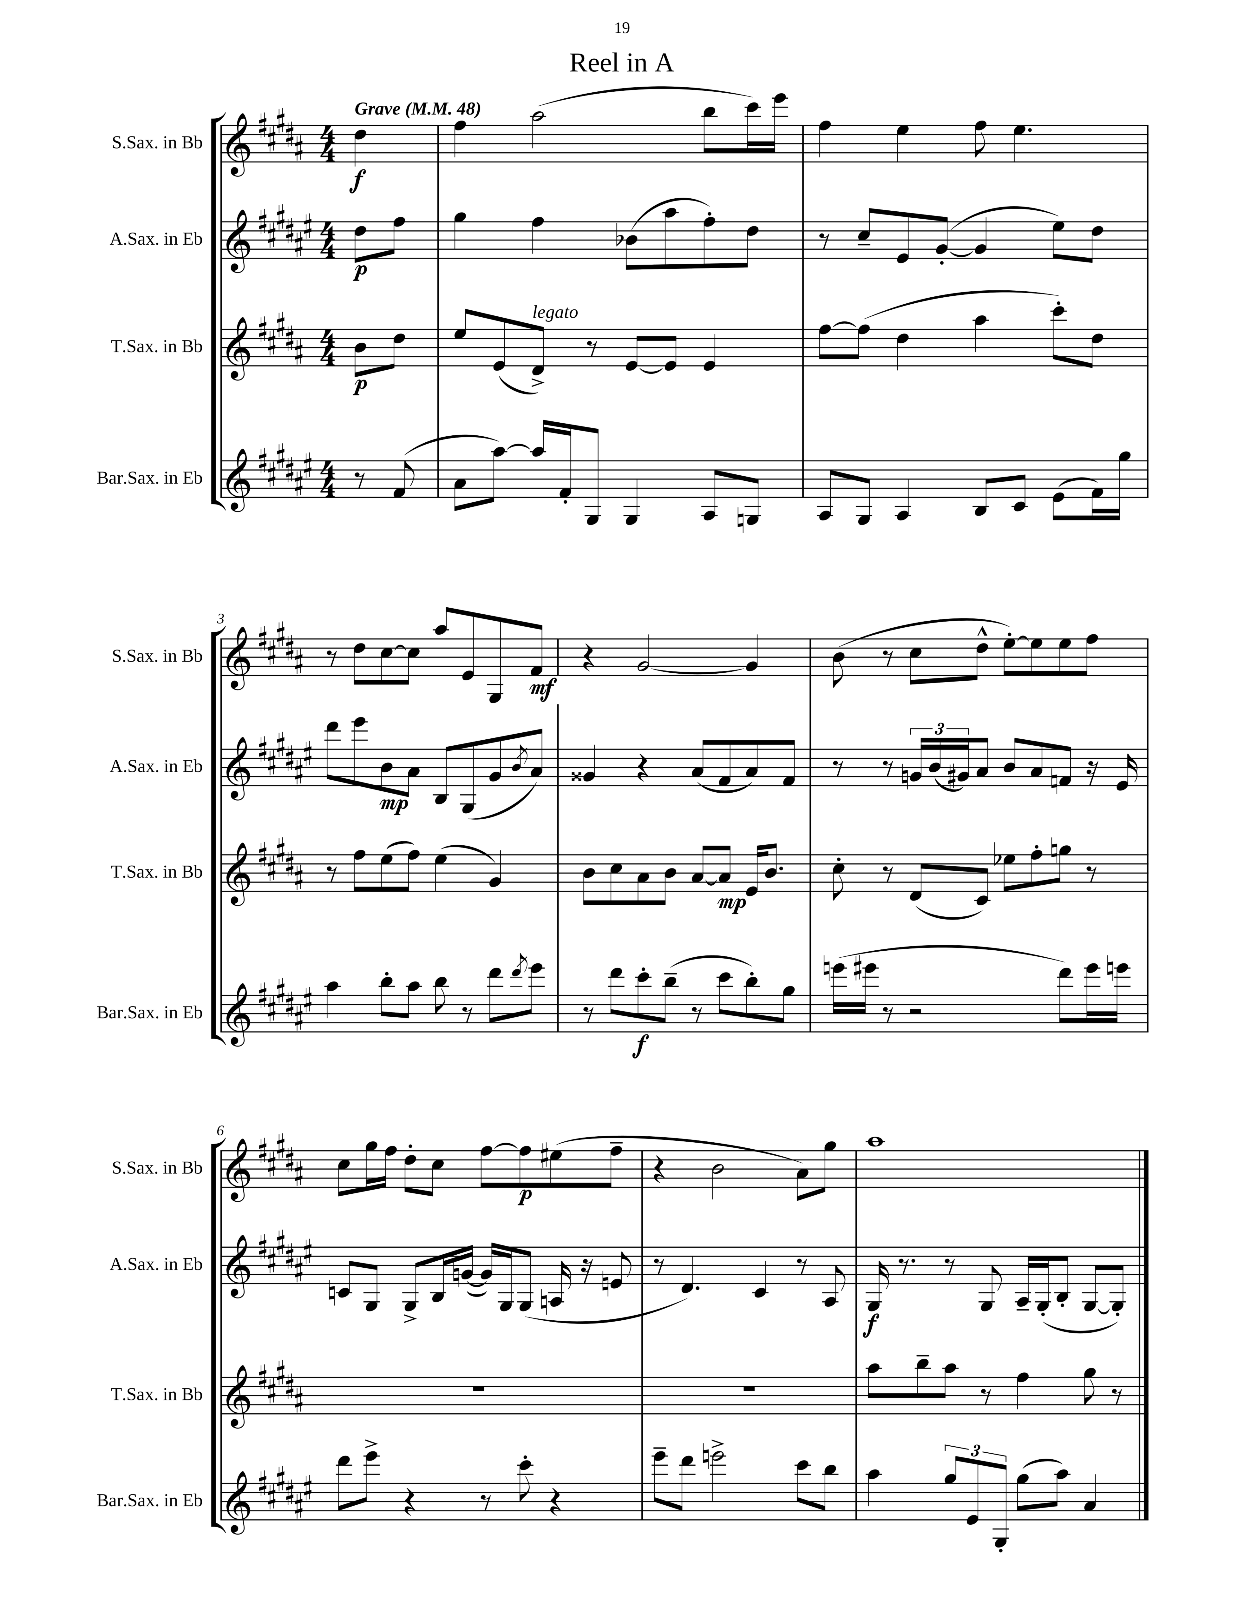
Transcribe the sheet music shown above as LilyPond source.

\header { title = "Reel in A" }
<<
\new StaffGroup <<
\new Staff = "s0" \with { instrumentName = "S.Sax. in Bb" shortInstrumentName = "S.Sax. in Bb" } {
    \clef treble \key b \major \numericTimeSignature \time 4/4 \partial 4 \tempo "Grave" 4 = 48
    dis''4\f |
    fis''4 ais''2( b''8 cis'''16) e'''16 |
    fis''4 e''4 fis''8 e''4. |
    r8 dis''8 cis''8~ cis''8 ais''8 e'8 gis8 fis'8\mf |
    r4 gis'2~ gis'4 |
    b'8( r8 cis''8 dis''8-^ e''8~-.) e''8 e''8 fis''8 |
    cis''8 gis''16 fis''16 dis''8-. cis''8 fis''8~ fis''8\p eis''8( fis''8-- |
    r4 b'2 ais'8) gis''8 |
    ais''1 \bar "|." |
}
\new Staff = "s1" \with { instrumentName = "A.Sax. in Eb" shortInstrumentName = "A.Sax. in Eb" } {
    \clef treble \key fis \major \numericTimeSignature \time 4/4 \partial 4
    dis''8\p fis''8 |
    gis''4 fis''4 bes'8( ais''8 fis''8-.) dis''8 |
    r8 cis''8-- eis'8 gis'8~-.( gis'4 eis''8) dis''8 |
    dis'''8 eis'''8 b'8\mp ais'8 b8 gis8( gis'8 \acciaccatura { b'8 } ais'8) |
    gisis'4 r4 ais'8( fis'8 ais'8) fis'8 |
    r8 r8 \tuplet 3/2 { g'16 b'16( gis'16) } ais'8 b'8 ais'8 f'8 r16 eis'16 |
    c'8 gis8 gis8-> b16 g'16~( g'16) gis16 gis8( a16 r16 e'8 |
    r8 dis'4.) cis'4 r8 ais8 |
    gis16\f r8. r8 gis8 ais16-- gis16-.( b8-. gis8~ gis8-.) \bar "|." |
}
\new Staff = "s2" \with { instrumentName = "T.Sax. in Bb" shortInstrumentName = "T.Sax. in Bb" } {
    \clef treble \key b \major \numericTimeSignature \time 4/4 \partial 4
    b'8\p dis''8 |
    e''8 e'8( dis'8->^\markup { \italic "legato" }) r8 e'8~ e'8 e'4 |
    fis''8~ fis''8( dis''4 ais''4 cis'''8-.) dis''8 |
    r8 fis''8 e''8( fis''8) e''4( gis'4) |
    b'8 cis''8 ais'8 b'8 ais'8~ ais'8\mp e'16 b'8. |
    cis''8-. r8 dis'8( cis'8) ees''8 fis''8-. g''8 r8 |
    R1 |
    R1 |
    ais''8 b''8-- ais''8 r8 fis''4 gis''8 r8 \bar "|." |
}
\new Staff = "s3" \with { instrumentName = "Bar.Sax. in Eb" shortInstrumentName = "Bar.Sax. in Eb" } {
    \clef treble \key fis \major \numericTimeSignature \time 4/4 \partial 4
    r8 fis'8( |
    ais'8 ais''8~) ais''16 fis'16-. gis8 gis4 ais8 g8 |
    ais8 gis8 ais4 b8 cis'8 eis'8( fis'16) gis''16 |
    ais''4 b''8-. ais''8 b''8 r8 dis'''8 \acciaccatura { dis'''8 } eis'''8 |
    r8 dis'''8 cis'''8-.\f b''8--( r8 cis'''8 b''8-.) gis''8 |
    e'''16( eis'''16 r8 r2 dis'''8) eis'''16 e'''16 |
    dis'''8 eis'''8-> r4 r8 cis'''8-. r4 |
    eis'''8-- dis'''8 e'''2-> cis'''8 b''8 |
    ais''4 \tuplet 3/2 { gis''8 eis'8 gis8-. } gis''8( ais''8) ais'4 \bar "|." |
}
>>
>>
